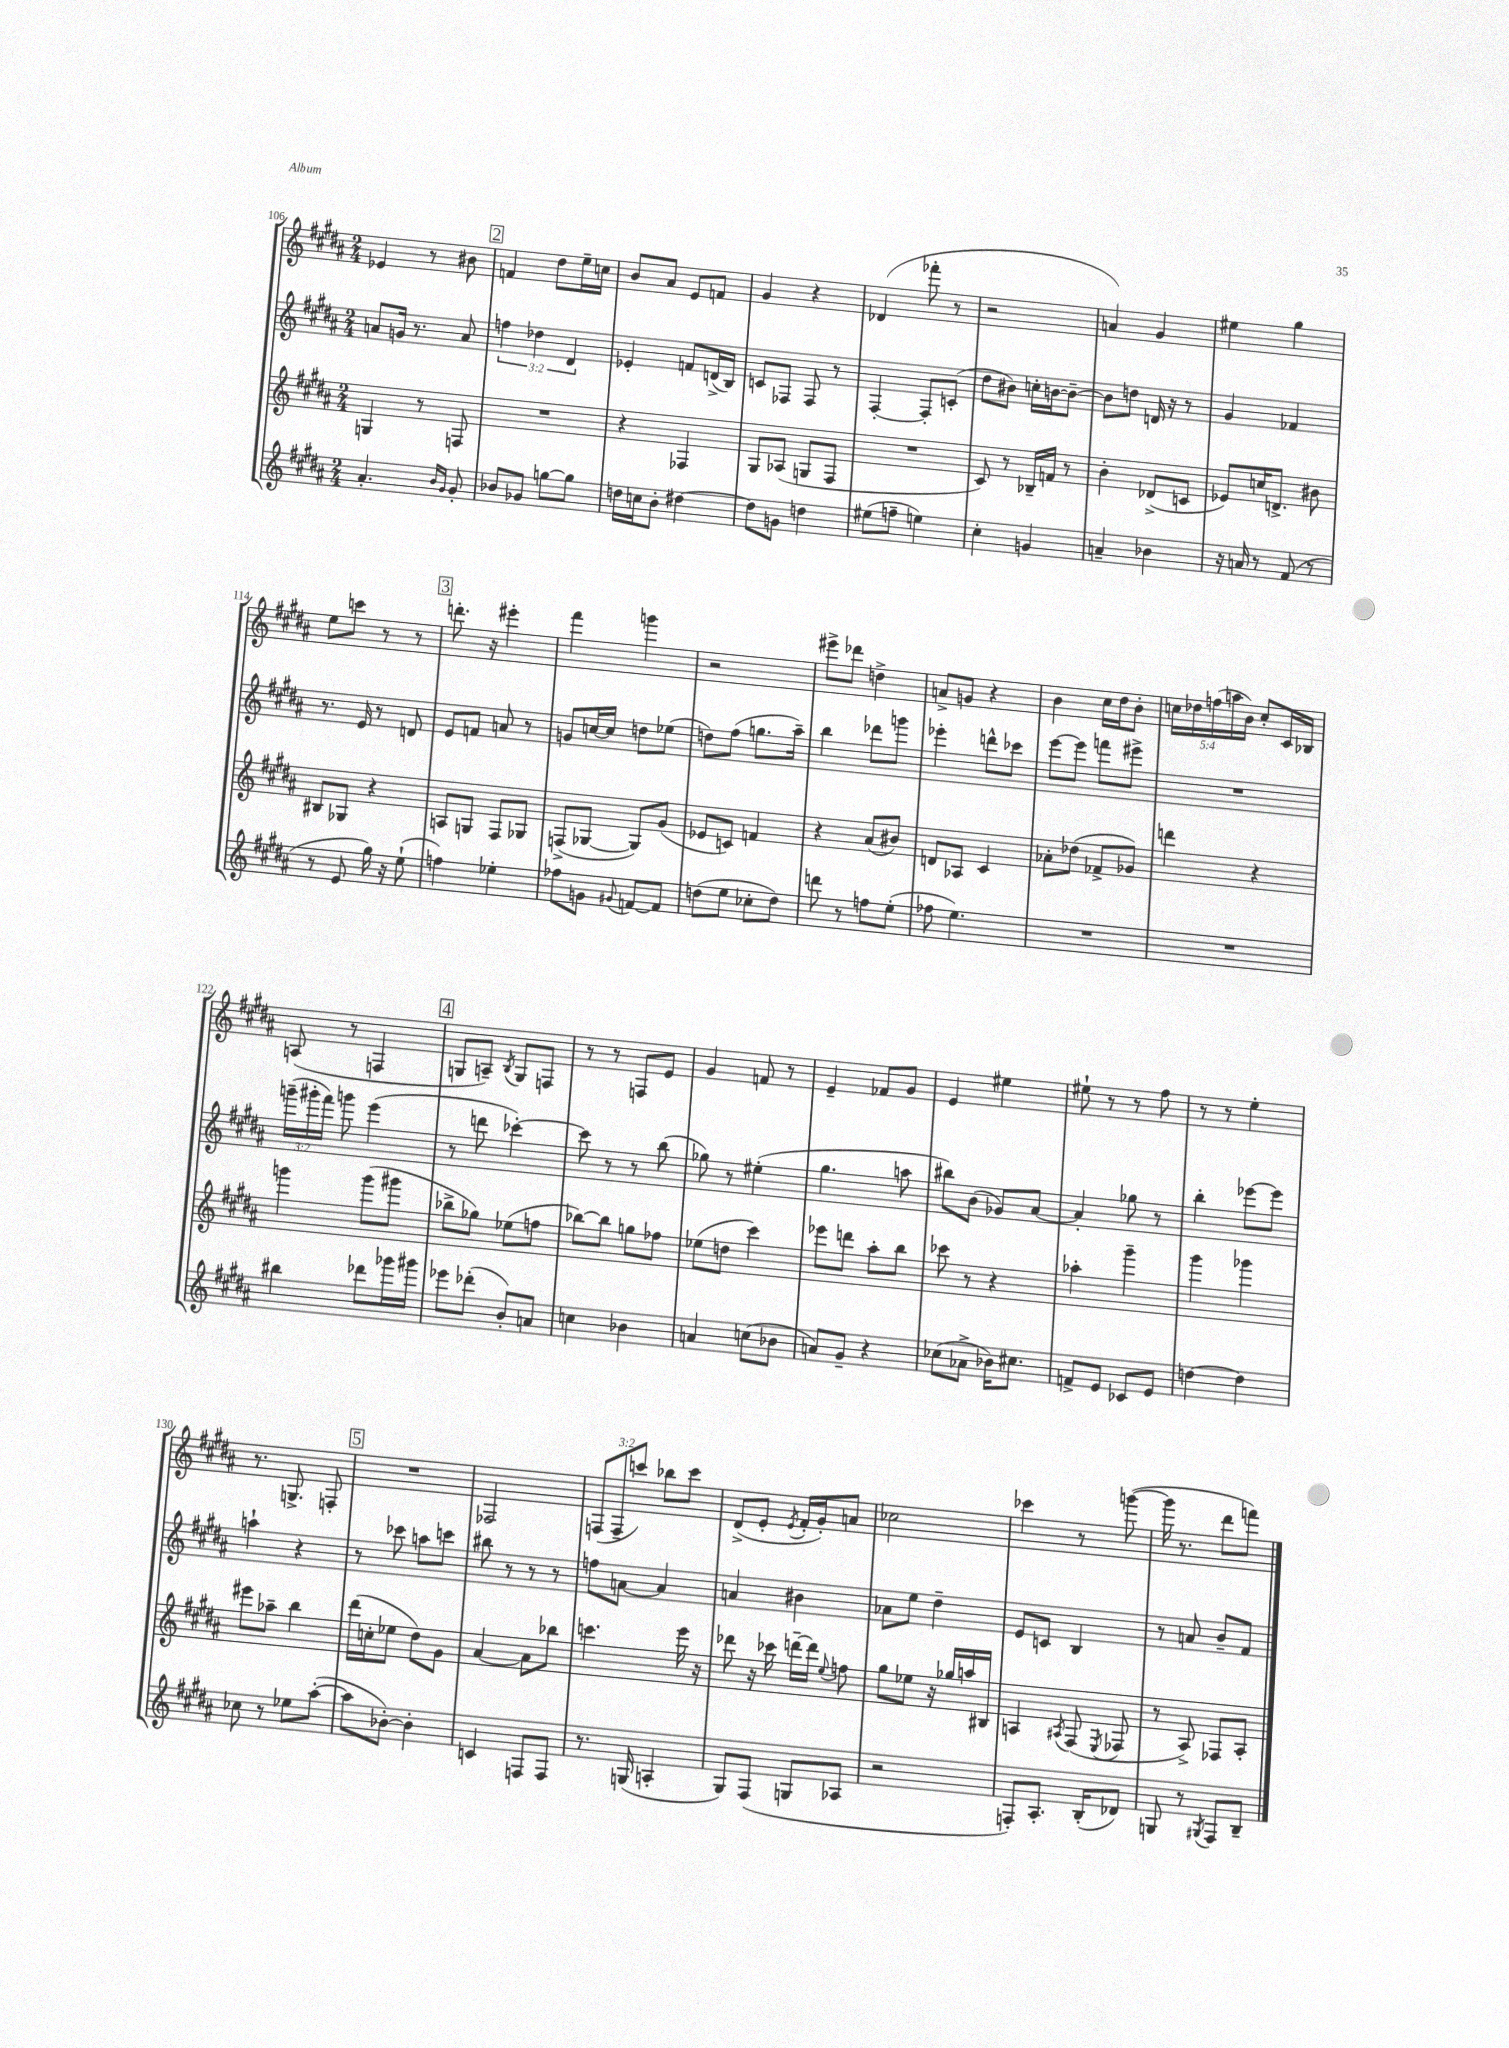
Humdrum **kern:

**kern	**kern	**kern	**kern
*staff4	*staff3	*staff2	*staff1
*clefG2	*clefG2	*clefG2	*clefG2
*k[f#c#g#d#a#]	*k[f#c#g#d#a#]	*k[f#c#g#d#a#]	*k[f#c#g#d#a#]
*M2/4	*M2/4	*M2/4	*M2/4
4.a#'	4G	8a	4e-
.	.	16g	.
.	.	8.r	.
.	8r	.	8r
16qqb	.	.	.
16qqg#	.	.	.
8g#'	8F	8a	8b#
=	=	=	=
8b-	2r	6ff	4f
8g-	.	.	.
.	.	6dd-	.
[8gg	.	.	8dd#
.	.	6d#	.
8gg]	.	.	16ee~
.	.	.	16cc
=	=	=	=
16dd	4r	4e-'	8b
16cc	.	.	.
8b'	.	.	8a#
[4dd#	4F-	8f	8e
.	.	(16d^	8f
.	.	16B)	.
=	=	=	=
8dd#]	8G#	8c	4g#
8g	(8A-	8F-	.
4dd	8G	8F-	4r
.	8F#	8r	.
=	=	=	=
(8ee#	2r	[4F#'	(4d-
8ff~	.	.	.
4ee)	.	8F#']	8fff-'
.	.	(8c'	8r
=	=	=	=
4cc#'	8c#)	8dd#	2r
.	8r	8b#)	.
4g	16B-~	16cc'	.
.	16f	[16b	.
.	8r	8b~_	.
=	=	=	=
4a~	4b'	8b]	4a)
.	.	8dd	.
4b-	(8d-^	16d	4g#
.	.	16r	.
.	8c	8r	.
=	=	=	=
16r	8e-)	4g#	4ee#
16a	.	.	.
8r	16cc	.	.
.	8.d^	.	.
(8f#	.	4f-	4gg#
8r	8b#	.	.
=	=	=	=
8r	8B#	8.r	8ee
8e	8G-	.	8ccc
.	.	16e	.
16gg#)	4r	8r	8r
16r	.	.	.
(8ee`	.	8d	8r
=	=	=	=
4ff)	8A	8e	8.ddd'
.	8G	8f	.
.	.	.	16r
4ee-'	8F#	8a	4eee#'
.	8G-	8r	.
=	=	=	=
8ff-	(8F^	8g	4fff#
8g	[8G-	[16cc	.
.	.	16cc]	.
8qqg#	.	.	.
[8f	8G-])	8dd	4ggg
8f]	(8g#	(8ee-	.
=	=	=	=
(8dd	8e-	8dd)	2r
8ee	8c)	(8ff#	.
8cc-'	4f	8.gg	.
8dd)	.	.	.
.	.	16aa#~)	.
=	=	=	=
8ddd	4r	4bb	8eee#^
8r	.	.	8ddd-
8ff	(8a#	8ddd-	4dd^
(8ee'	8b#)	8ggg	.
=	=	=	=
8ff-	8d	4eee-'	8a^
4.ee)	8A-	.	8g
.	4c#	8ddd^^	4r
.	.	8ccc-	.
=	=	=	=
2r	8a-'	[8eee	4b
.	(8dd-	8eee]	.
.	8f-^	8fff	16cc#
.	.	.	16dd#
.	8g-)	8eee#^	8b'
=	=	=	=
2r	4ddd	2r	20cc
.	.	.	20dd-
.	.	.	(20ff
.	.	.	20aa
.	.	.	20b)
.	4r	.	8cc'
.	.	.	16c#
.	.	.	16B-
=	=	=	=
4bb#	4ggg	(24ggg~	(8A
.	.	24ggg#'	.
.	.	24fff#)	.
.	.	8ggg	8r
8ddd-	(8ggg	(4eee	4F
16ggg-	8ggg#	.	.
16ggg#	.	.	.
=	=	=	=
8eee-	8bb-^	8r	8G
(8ddd-'	8gg-)	8ddd	8A~)
.	.	.	8qB
8b')	(8ee-	[4ccc-')	8G
8a	8ff	.	8F
=	=	=	=
4cc	[8bb-)	8ccc-]	8r
.	8bb-]	8r	8r
4b-	8gg	8r	8F
.	8ff-	(8bb	8e
=	=	=	=
4a	(8ee-	8gg-)	4g#
.	8dd	8r	.
(8cc	4ccc#)	(4ee#'	8f
8b-	.	.	8r
=	=	=	=
8a)	8eee-	4.gg#	4e~
8g#~	8ddd	.	.
4r	8aa#'	.	8f-
.	8bb	8aa	8g#
=	=	=	=
(8cc-	8ccc-	8bb#)	4e
8a-^	8r	(8b	.
16b-)	4r	8g-)	4ee#
8.cc#	.	.	.
.	.	[8a#	.
=	=	=	=
8f^	4aa-'	4a#']	8ee#`
8e	.	.	8r
8c-	4ggg#~	8gg-	8r
8e	.	8r	8ff#
=	=	=	=
[4dd	4ggg#	4bb'	8r
.	.	.	8r
4dd]	4ggg-	[8eee-	4ee'
.	.	8eee-]	.
=	=	=	=
8cc-	8eee#	4aa`	8.r
8r	8aa-~	.	.
.	.	.	8.G^
8ee-	4bb	4r	.
([8aa#'	.	.	8F'
=	=	=	=
8aa#]	(16ddd#	8r	2r
.	16cc'	.	.
[8b-')	8ee-	8ccc-	.
4b-']	8dd#)	8aa	.
.	8g#	8ccc	.
=	=	=	=
4c	[4a#	8bb#	2F-
.	.	8r	.
8F	8a#]	8r	.
8F	8bb-	8r	.
=	=	=	=
8.r	4.ccc	8ff	(12F
.	.	.	12F~
.	.	[8a	.
.	.	.	12ccc)
(16G	.	.	.
4A'	.	4a]	8bb-
.	16eee	.	8ccc
.	16r	.	.
=	=	=	=
8G#)	8ddd-	4a	(8d#^
(8F#	16r	.	8e'
.	16ccc-	.	.
.	.	.	8qe
8G	[16ddd~	4b#	16f#'
.	16ddd]	.	16g#')
.	8qqee	.	.
8A-	8ff	.	8a
=	=	=	=
2r	8gg#	8a-	2cc-
.	8ee-	8ee	.
.	16r	4dd#~	.
.	16gg-	.	.
.	16aa	.	.
.	16B#	.	.
=	=	=	=
8F')	4A	8e	4ccc-
8.A#'	.	8c	.
.	8qA#	.	.
.	(8F#	4B	8r
(16B'	.	.	.
.	8qE	.	.
8d-)	8F-	.	([8ggg
=	=	=	=
8G	8r	8r	16ggg]
.	.	.	8.r
8r	8A#^)	8a	.
8qG#	.	.	.
8F#	8F-	8b~	8ddd#
8B~	8A#'	8f#	8fff)
==	==	==	==
*-	*-	*-	*-
